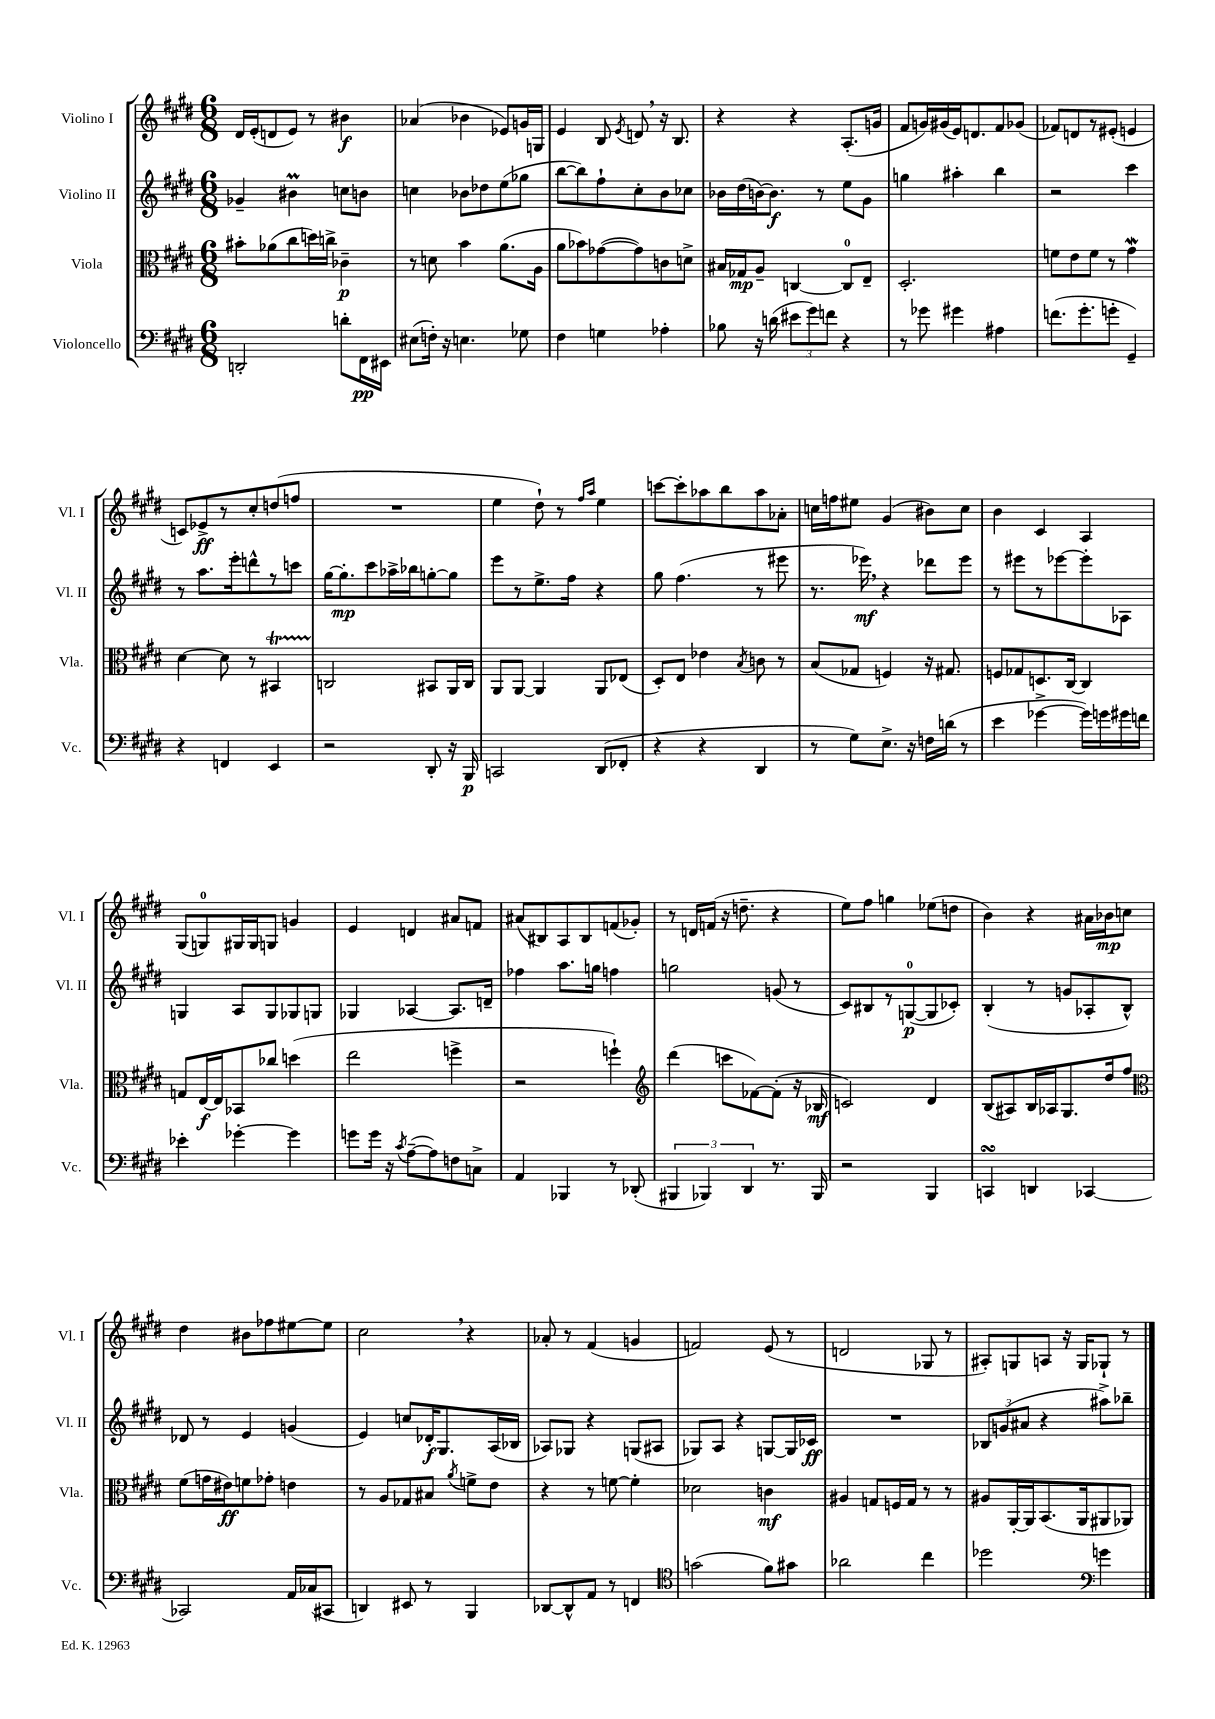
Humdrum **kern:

**kern	**dynam	**kern	**dynam	**kern	**dynam	**kern	**dynam
*part4	*part4	*part3	*part3	*part2	*part2	*part1	*part1
*staff4	*staff4	*staff3	*staff3	*staff2	*staff2	*staff1	*staff1
*I"Violoncello	*	*I"Viola	*	*I"Violino II	*	*I"Violino I	*
*I'Vc.	*	*I'Vla.	*	*I'Vl. II	*	*I'Vl. I	*
*clefF4	*	*clefC3	*	*clefG2	*	*clefG2	*
*k[f#c#g#d#]	*	*k[f#c#g#d#]	*	*k[f#c#g#d#]	*	*k[f#c#g#d#]	*
*M6/8	*	*M6/8	*	*M6/8	*	*M6/8	*
=6	=6	=6	=6	=6	=6	=6	=6
2DDn'/	.	8b#X'\L	.	4g-X~/	.	16d#/LL	.
.	.	.	.	.	.	(16e'/J	.
.	.	(8a-X\	.	.	.	8dn/	.
.	.	8cc#\	.	4b#Xm\	.	8e/J)	.
.	.	16ddn\L)	.	.	.	8r	.
.	.	16ccn^\JJ	.	.	.	.	.
8dn'\L	.	4c-X~\	p	8ccn\L	.	4b#X\	f
16FF#\L	pp	.	.	8bn\J	.	.	.
16EE#X\JJ	.	.	.	.	.	.	.
=7	=7	=7	=7	=7	=7	=7	=7
(8E#X\L	.	8r	.	4ccn\	.	(4a-X/	.
16Fn'\Jk)	.	8dn\	.	.	.	.	.
16r	.	.	.	.	.	.	.
4.En\	.	4b\	.	8b-X\L	.	4b-X\	.
.	.	.	.	8dd-X\	.	.	.
.	.	(8.a\L	.	(8ee\	.	8e-X/L)	.
8G-X\	.	.	.	8gg-X\J	.	16gn/L	.
.	.	16A\Jk	.	.	.	16Gn/JJ	.
=8	=8	=8	=8	=8	=8	=8	=8
4F#\	.	8a\L	.	[8bb\L	.	4e/	.
.	.	8b-X\)	.	8bb\])	.	.	.
4Gn\	.	([8g-X\	.	8ff#`\	.	8B/	.
.	.	.	.	.	.	8qe/	.
.	.	8g-\])	.	8cc#'\	.	8dn,/	.
4A-X'\	.	8cn\	.	8b\	.	16r	.
.	.	.	.	.	.	8.B/	.
.	.	8dn^\J	.	8cc-X\J	.	.	.
=9	=9	=9	=9	=9	=9	=9	=9
8B-X\	.	16B#X/LL	.	16b-X\LL	.	4r	.
.	.	16G-X/J	mp	(16dd#\	.	.	.
16r	.	8A~/J	.	[16bn\J)	.	.	.
(16dn\	.	.	.	8.b\J]	f	.	.
12e#X\L	.	[4Cn/	.	.	.	4r	.
12g#\)	.	.	.	.	.	.	.
.	.	.	.	8r	.	.	.
12fn\J	.	.	.	.	.	.	.
4r	.	8C/L]	.	8ee\L	.	(8.A'/L	.
.	.	8E~/J	.	8g#\J	.	.	.
.	.	.	.	.	.	16gn/Jk	.
=10	=10	=10	=10	=10	=10	=10	=10
8r	.	2.D#'/	.	4ggn\	.	8f#/L	.
8g-X\	.	.	.	.	.	16gn/L)	.
.	.	.	.	.	.	(16g#X/	.
4g#X\	.	.	.	4aa#X'\	.	16e/J)	.
.	.	.	.	.	.	8.dn/	.
4A#X\	.	.	.	4bb\	.	8f#/	.
.	.	.	.	.	.	(8g-X/J	.
=11	=11	=11	=11	=11	=11	=11	=11
(8.fn\L	.	8fn\L	.	2r	.	8f-X/L)	.
.	.	8e\	.	.	.	8dn/	.
8.g#'\	.	.	.	.	.	.	.
.	.	8f\J	.	.	.	8r	.
8gn'\J	.	8r	.	.	.	(8e#X'/J	.
4GG#~/)	.	4g#W\	.	4ccc#\	.	4en/	.
!!LO:LB:g=z
=12	=12	=12	=12	=12	=12	=12	=12
4r	.	[4d#\	.	8r	.	8cn/L)	.
.	.	.	.	8.aa\L	.	8e-X^/	ff
4FFn/	.	8d#\]	.	.	.	8r	.
.	.	.	.	16eee'\k	.	.	.
.	.	8r	.	8dddn^^\	.	8cc#'/	.
4EE/	.	4BB#Xt/	.	8r	.	(8ddn/	.
.	.	.	.	8cccn\J	.	8ffn/J	.
=13	=13	=13	=13	=13	=13	=13	=13
2r	.	2Cn/	.	[16gg#\KL	.	2.r	.
.	.	.	.	8.gg#'\]	mp	.	.
.	.	.	.	8ccc#\	.	.	.
.	.	.	.	16aa-X^\L	.	.	.
.	.	.	.	16bb-X\J	.	.	.
8DD#'/	.	8BB#X/L	.	[8ggn'\	.	.	.
16r	.	16AA/L	.	8gg\J]	.	.	.
16BBB/	p	16C/JJ	.	.	.	.	.
=14	=14	=14	=14	=14	=14	=14	=14
2CCn/	.	8AA/L	.	8eee\L	.	4ee\	.
.	.	[8AA/J	.	8r	.	.	.
.	.	4AA/]	.	8.ee^\	.	8dd#`\)	.
.	.	.	.	.	.	8r	.
.	.	.	.	16ff#\Jk	.	.	.
.	.	.	.	.	.	16qqff#/LL	.
.	.	.	.	.	.	16qqaa/JJ	.
(8DD#/L	.	8AA/L	.	4r	.	4ee\	.
8FF-X'/J	.	(8E-X/J	.	.	.	.	.
=15	=15	=15	=15	=15	=15	=15	=15
4r	.	8D#'/L)	.	8gg#\	.	[8cccn\L	.
.	.	8E/J	.	(4.ff#\	.	8ccc'\]	.
4r	.	4e-X\	.	.	.	8aa-X\	.
.	.	.	.	.	.	8bb\	.
.	.	8qB/	.	.	.	.	.
4DD#/	.	8cn\	.	8r	.	8aa-\	.
.	.	8r	.	8eee#X\	.	8a-X'\J	.
=16	=16	=16	=16	=16	=16	=16	=16
8r	.	(8B/L	.	8.r	.	16ccn\LL	.
.	.	.	.	.	.	16ffn\J	.
8G#\L)	.	8G-X/J	.	.	.	8ee#X\J	.
.	.	.	.	16eee-X,\)	mf	.	.
8.E^\J	.	4Fn/)	.	4r	.	(4g#/	.
16r	.	.	.	.	.	.	.
16Fn\LL	.	16r	.	8ddd-X\L	.	8b#X\L)	.
(16dn\JJ	.	8.G#X/	.	.	.	.	.
8r	.	.	.	8eee-\J	.	8cc\J	.
=17	=17	=17	=17	=17	=17	=17	=17
4e\	.	8Fn/L	.	8r	.	4b\	.
.	.	8G-X/	.	8eee#X\L	.	.	.
[4g-X^\	.	8.Dn/	.	8r	.	4c#/	.
.	.	.	.	[8eee-X\	.	.	.
.	.	[16C#/Jk	.	.	.	.	.
16g-\LL])	.	4C#/]	.	8eee-'\]	.	4A/	.
16gn\	.	.	.	.	.	.	.
16g#X\	.	.	.	8A-X\J	.	.	.
16fn\JJ	.	.	.	.	.	.	.
!!LO:LB:g=z
=18	=18	=18	=18	=18	=18	=18	=18
4e-X'\	.	8Gn/L	.	4Gn/	.	(8G#/L	.
.	.	[16E/L	f	.	.	8Gn/)	.
.	.	16E/J]	.	.	.	.	.
[4g-X'\	.	8BB-X/	.	8A/L	.	16G#X/L	.
.	.	.	.	.	.	16G#/J	.
.	.	8cc-X/J	.	8G/	.	8Gn/J	.
4g-\]	.	(4ddn\	.	8G-X/	.	4gn/	.
.	.	.	.	8Gn/J	.	.	.
=19	=19	=19	=19	=19	=19	=19	=19
8gn\L	.	2ee\	.	4G-X/	.	4e/	.
16g\Jk	.	.	.	.	.	.	.
16r	.	.	.	.	.	.	.
8qc#/	.	.	.	.	.	.	.
([8A~\L	.	.	.	[4A-X/	.	4dn/	.
8A\])	.	.	.	.	.	.	.
8Fn\	.	4ffn^\	.	8.A-/L]	.	8a#X/L	.
8Cn^\J	.	.	.	.	.	8fn/J	.
.	.	.	.	16dn~/Jk	.	.	.
=20	=20	=20	=20	=20	=20	=20	=20
4AA/	.	2r	.	4ff-X\	.	(8a#X/L	.
.	.	.	.	.	.	8B#X/)	.
4BBB-X/	.	.	.	8.aa\L	.	8A/	.
.	.	.	.	.	.	8B#/	.
.	.	.	.	16ggn\Jk	.	.	.
8r	.	4ffn`\)	.	4ffn\	.	(8fn/	.
(8DD-X'/	.	.	.	.	.	8g-X'/J)	.
=21	=21	=21	=21	=21	=21	=21	=21
*	*	*clefG2	*	*	*	*	*
6BBB#X/	.	(4ddd#\	.	2ggn\	.	8r	.
.	.	.	.	.	.	16dn/LL	.
6BBB-X/)	.	.	.	.	.	.	.
.	.	.	.	.	.	(16fn/JJ	.
.	.	8cccn\L	.	.	.	16r	.
.	.	.	.	.	.	8.ddn~\	.
6DD#/	.	.	.	.	.	.	.
.	.	[8f-X\)	.	.	.	.	.
8.r	.	(8f-'\J]	.	(8gn/	.	4r	.
.	.	16r	.	8r	.	.	.
16BBB-/	.	16B-X/	mf	.	.	.	.
=22	=22	=22	=22	=22	=22	=22	=22
2r	.	2cn/)	.	8c#/L)	.	8ee\L)	.
.	.	.	.	8B#X/	.	8ff#\J	.
.	.	.	.	8r	.	4ggn\	.
.	.	.	.	([8Gn/	p	.	.
4BBB/	.	4d#/	.	8G/]	.	(8ee-X\L	.
.	.	.	.	8c-X'/J)	.	8ddn\J	.
=23	=23	=23	=23	=23	=23	=23	=23
4CCnsSSs/	.	(8B/L	.	(4B'/	.	4b\)	.
.	.	8A#X/)	.	.	.	.	.
4DDn/	.	16B/L	.	8r	.	4r	.
.	.	16A-X/J	.	.	.	.	.
.	.	8.G#/	.	8gn/L	.	.	.
[4CC-X/	.	.	.	8A-X'/	.	16a#X\LL	.
.	.	16dd#/k	.	.	.	16b-X\J	mp
.	.	8ff#/J	.	8B^^/J)	.	8ccn\J	.
!!LO:LB:g=z
=24	=24	=24	=24	=24	=24	=24	=24
*	*	*clefC3	*	*	*	*	*
2CC-X/]	.	(8f#\L	.	8d-X/	.	4dd#\	.
.	.	16gn\L	.	8r	.	.	.
.	.	16e#X\J)	ff	.	.	.	.
.	.	8fn\	.	4e/	.	8b#X\L	.
.	.	8g-X'\J	.	.	.	8ff-X\	.
16AA/LL	.	4en\	.	(4gn/	.	[8ee#X\	.
(16C-X/J	.	.	.	.	.	.	.
8CC#X/J	.	.	.	.	.	8ee#\J]	.
=25	=25	=25	=25	=25	=25	=25	=25
4DDn/)	.	8r	.	4e/)	.	2cc#,\	.
.	.	8A/L	.	.	.	.	.
8EE#X/	.	8G-X/	.	8ccn/L	.	.	.
8r	.	8B#X/J	.	16d-X'/K	f	.	.
.	.	.	.	8.G#/	.	.	.
.	.	8qa/	.	.	.	.	.
4BBB/	.	8fn^\L	.	.	.	4r	.
.	.	8e\J	.	(16A/L	.	.	.
.	.	.	.	16B-X/JJ	.	.	.
=26	=26	=26	=26	=26	=26	=26	=26
[8DD-X/L	.	4r	.	8A-X/L)	.	8a-X'/	.
8DD-^^/]	.	.	.	8G-X/J	.	8r	.
8AA/J	.	8r	.	4r	.	(4f#/	.
8r	.	[8fn\	.	.	.	.	.
4FFn/	.	4f'\]	.	(8Gn/L	.	4gn/	.
.	.	.	.	8A#X/J	.	.	.
=27	=27	=27	=27	=27	=27	=27	=27
*clefC4	*	*	*	*	*	*	*
(2gn\	.	2d-X\	.	8G-X/L)	.	2fn/)	.
.	.	.	.	8A/J	.	.	.
.	.	.	.	4r	.	.	.
8f#\L)	.	4cn\	mf	[8Gn/L	.	(8e/	.
8g#X\J	.	.	.	16G/L]	.	8r	.
.	.	.	.	16c-X/JJ	ff	.	.
=28	=28	=28	=28	=28	=28	=28	=28
2a-X\	.	4A#X/	.	2.r	.	2dn/	.
.	.	8Gn/L	.	.	.	.	.
.	.	16Fn/L	.	.	.	.	.
.	.	16G/JJ	.	.	.	.	.
4cc#\	.	8r	.	.	.	8G-X/	.
.	.	8r	.	.	.	8r	.
=29	=29	=29	=29	=29	=29	=29	=29
2dd-X\	.	8A#X/L	.	12B-X/L	.	8A#X'/L)	.
.	.	.	.	(12gn/	.	.	.
.	.	[16AA'/L	.	.	.	8Gn/	.
.	.	.	.	12a#X/J	.	.	.
.	.	16AA/J]	.	.	.	.	.
.	.	(8.BB/	.	4r	.	8An/J	.
.	.	.	.	.	.	16r	.
.	.	16AA/k	.	.	.	16G/KL	.
*clefF4	*	*	*	*	*	*	*
4gn\	.	8AA#X/	.	8aa#X^\L)	.	8G-X`/J	.
.	.	8AA-X/J)	.	8bb-X~\J	.	8r	.
==	==	==	==	==	==	==	==
*-	*-	*-	*-	*-	*-	*-	*-
